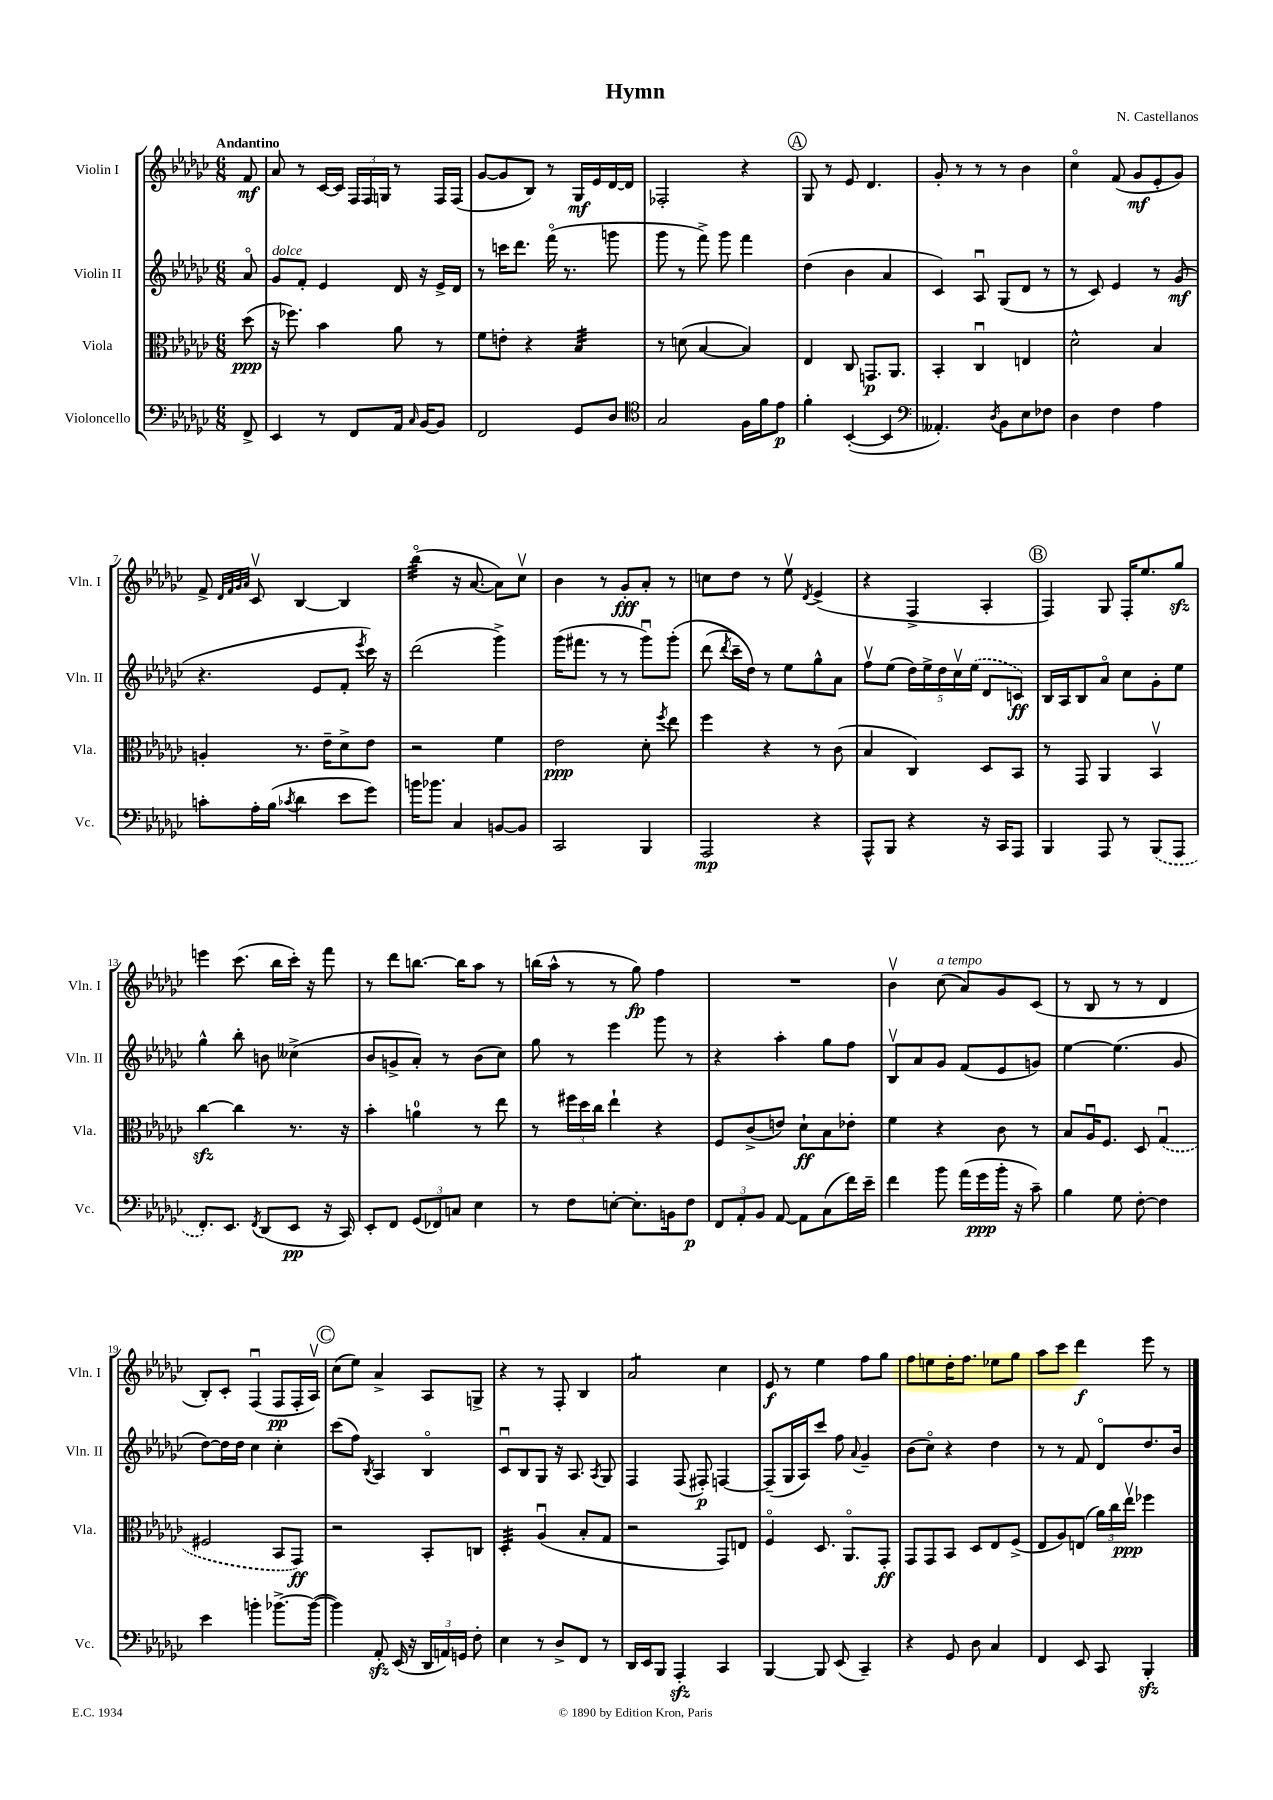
\header { title = "Hymn" composer = "N. Castellanos" }
<<
\new StaffGroup <<
\new Staff = "s0" \with { instrumentName = "Violin I" shortInstrumentName = "Vln. I" } {
    \clef treble \key ges \major \numericTimeSignature \time 6/8 \partial 8 \tempo "Andantino"
    \autoBeamOff f'8\mf |
    aes'8 r8 ces'16[~ ces'16] \tuplet 3/2 { f16[ f16 g16] } r8 f16[ f16]( |
    ges'8[~ ges'8 bes8]) r8 ges16[\mf ees'16 des'16~ des'16] |
    fes2-. r4 |
    \mark \markup { \circle "A" } ges8 r8 ees'8 des'4. |
    ges'8-. r8 r8 r8 bes'4 |
    ces''4\flageolet f'8( ges'8[\mf ees'8-. ges'8]) |
    f'8-> \grace { des'32[ f'32 ges'32 aes'32] } ces'8\upbow bes4~ bes4 |
    bes''4:32\flageolet( r16 aes'8.~ aes'8[) ces''8]\upbow |
    bes'4 r8 ges'8[-.\fff aes'8]-. r8 |
    c''8[ des''8] r8 ees''8\upbow \acciaccatura { des'8 } ees'4->( |
    r4 f4-> aes4-. |
    \mark \markup { \circle "B" } f4) ges8 f16[-. ees''8. ges''8]\sfz |
    e'''4 ces'''8.( bes''16[ ces'''16]-.) r16 f'''8 |
    r8 des'''8[ b''8.]~ b''16[ aes''8] r8 |
    b''16[( aes''16]-^ r8 r8 ges''8\fp) f''4 |
    R2. |
    bes'4\upbow ces''8^\markup { \italic "a tempo" }( aes'8[) ges'8 ces'8]( |
    r8 bes8 r8 r8 des'4 |
    bes8[-.) ces'8]-. f4\downbow( f8[\pp f16-. aes16]\upbow) |
    \mark \markup { \circle "C" } ces''8[( ees''8]) aes'4-> aes8[ g8]-> |
    r4 r8 f8-. bes4 |
    aes'2:8 ces''4 |
    ees'8\f r8 ees''4 f''8[ ges''8] |
    f''8[ e''8 des''16-. f''8.] ees''8[ ges''8] |
    aes''8[ ces'''8] des'''4\f ees'''8 r8 \bar "|." |
}
\new Staff = "s1" \with { instrumentName = "Violin II" shortInstrumentName = "Vln. II" } {
    \clef treble \key ges \major \numericTimeSignature \time 6/8 \partial 8
    \autoBeamOff aes'8\flageolet |
    ges'8[^\markup { \italic "dolce" } f'8]-. ees'4 des'16 r16 ees'16[-> des'16] |
    r8 c'''16[ des'''8.] f'''16\flageolet( r8. g'''8 |
    ges'''8 r8 f'''8->) ges'''8 f'''4 |
    \mark \markup { \circle "A" } des''4( bes'4 aes'4 |
    ces'4) aes8\downbow ges8[( des'8] r8 |
    r8 ces'8) ees'4 r8 ges'8\mf( |
    r4. ees'8[ f'8]-. \acciaccatura { ees'''8 } ces'''16) r16 |
    des'''2( ges'''4->) |
    ges'''16[( fis'''8.] r8 r8 ges'''8[\downbow) ges'''8]-.\( |
    des'''8( \acciaccatura { des'''8 } ces'''16[--) des''16]\) r8 ees''8[ ges''8-^ aes'8] |
    f''8[\upbow ees''8]( \tuplet 5/4 { des''16[) ees''16-> des''16 ces''16\upbow \once \slurDashed ees''16]( } des'8[ c'8]\ff) |
    \mark \markup { \circle "B" } bes16[ aes16 bes8 aes'8]\flageolet ces''8[ ges'8-. ees''8] |
    ges''4-^ bes''8-. b'8 ceses''4->( |
    bes'8[ g'8-> aes'8]-.) r8 bes'8[( ces''8]) |
    ges''8 r8 ees'''4 ges'''8 r8 |
    r4 aes''4-. ges''8[ f''8] |
    bes8[\upbow aes'8 ges'8] f'8[( ees'8 g'8]) |
    ees''4~ ees''4.( ges'8 |
    des''8[~) des''16 des''16] ces''4 ces''4-. |
    \mark \markup { \circle "C" } ces'''8[( f''8]) \acciaccatura { bes8 } aes4 bes4\flageolet |
    ces'8[\downbow bes8 ges8] r16 aes8. \acciaccatura { aes8 } ges8 |
    f4 f8( fis8-.\p) f4~ |
    f8[--( ges16 aes16) ces'''8] f''8 \appoggiatura { aes'8 } ges'4-- |
    bes'8[( ces''8]\flageolet) r4 des''4 |
    r8 r8 f'8 des'8[\flageolet des''8. bes'16] \bar "|." |
}
\new Staff = "s2" \with { instrumentName = "Viola" shortInstrumentName = "Vla." } {
    \clef alto \key ges \major \numericTimeSignature \time 6/8 \partial 8
    \autoBeamOff des''8\ppp( |
    r16 fes''8.) bes'4 aes'8 r8 |
    f'8[ e'8]-. r4 bes4:32 |
    r8 d'8( bes4~ bes4) |
    \mark \markup { \circle "A" } ees4 ces8 g,8.[\p aes,8.] |
    bes,4-. ces4\downbow e4 |
    des'2-^ bes4 |
    a4-. r8. ees'16[-- des'8-> ees'8] |
    r2 f'4 |
    ees'2\ppp des'8-. \acciaccatura { f''8 } ees''8 |
    f''4 r4 r8 ces'8( |
    bes4 ces4) des8[ bes,8] |
    \mark \markup { \circle "B" } r8 ges,8 aes,4 bes,4\upbow |
    ces''4~\sfz ces''4 r8. r16 |
    bes'4-. a'4-0 r8 ees''8 |
    r8 \tuplet 3/2 { fis''16[ des''16 ces''16] } ees''4-! r4 |
    f8[ ces'8->( e'8]) des'8[-!\ff bes8 ees'8]-. |
    f'4 r4 ces'8 r8 |
    bes8[ aes16\downbow f8.] des8 \once \slurDashed ges4\downbow( |
    fis2 bes,8[ ges,8]\ff) |
    \mark \markup { \circle "C" } r2 bes,8[-. c8] |
    des4:32-. aes4\downbow( bes8[-. ges8] |
    r2 ges,8[) e8] |
    f4\flageolet des8. aes,8.[\flageolet ges,8]-.\ff |
    ges,8[ ges,8 bes,8] des8[ ees8 f8]->( |
    ees8[ aes8) e8]( \tuplet 3/2 { aes'16[) ces''16 ees''16]\upbow\ppp } fes''4 \bar "|." |
}
\new Staff = "s3" \with { instrumentName = "Violoncello" shortInstrumentName = "Vc." } {
    \clef bass \key ges \major \numericTimeSignature \time 6/8 \partial 8
    \autoBeamOff f,8-> |
    ees,4 r8 f,8[ aes,16] \grace { ces16 } bes,16[~ bes,8] |
    f,2 ges,8[ des8] |
    \clef tenor ges2 f16[ f'16 ees'8]\p |
    \mark \markup { \circle "A" } f'4-. bes,4~-.( bes,4 |
    \clef bass aeses,4.-.) \acciaccatura { des8 } bes,8[ ees8 fes8] |
    des4 f4 aes4 |
    c'8[-. aes16-. bes16]( \acciaccatura { ces'8 } des'4 ees'8[ ges'8]) |
    b'16[ bes'8.] ces4 b,8[~ b,8] |
    ces,2 bes,,4 |
    aes,,2\mp r4 |
    aes,,8[-^ bes,,8] r4 r16 ces,16[ aes,,8] |
    \mark \markup { \circle "B" } bes,,4 aes,,8 r8 \once \slurDashed bes,,8[( aes,,8] |
    f,8.[-.) ees,8.] \acciaccatura { f,8 } des,8[( ees,8]\pp r16 ces,16) |
    ees,8[-. f,8] \tuplet 3/2 { ges,8[( fes,8) c8] } ees4 |
    r8 f8[ e8]~-. e8.[-. b,16 f8]\p |
    \tuplet 3/2 { f,8[ aes,8-. bes,8] } aes,8~ aes,8[ ces8( f'16) ees'16]-- |
    f'4 bes'8 aes'16[( ges'16\ppp bes'16]-. r16 ces'8--) |
    bes4 ges8 f8~-. f4 |
    ees'4 b'4-. bes'8.[~-> bes'16]~( |
    \mark \markup { \circle "C" } bes'4) aes,8-.\sfz ees,16( r16 \tuplet 3/2 { des,16[ a,16) g,16] } f8-. |
    ees4 r8 des8[-> f,8] r8 |
    des,16[ ees,16 bes,,8] aes,,4-.\sfz ces,4 |
    bes,,4~ bes,,8 ees,8( ces,4--) |
    r4 ges,8 des8 ces4 |
    f,4 ees,8 ces,8 bes,,4-.\sfz \bar "|." |
}
>>
>>
